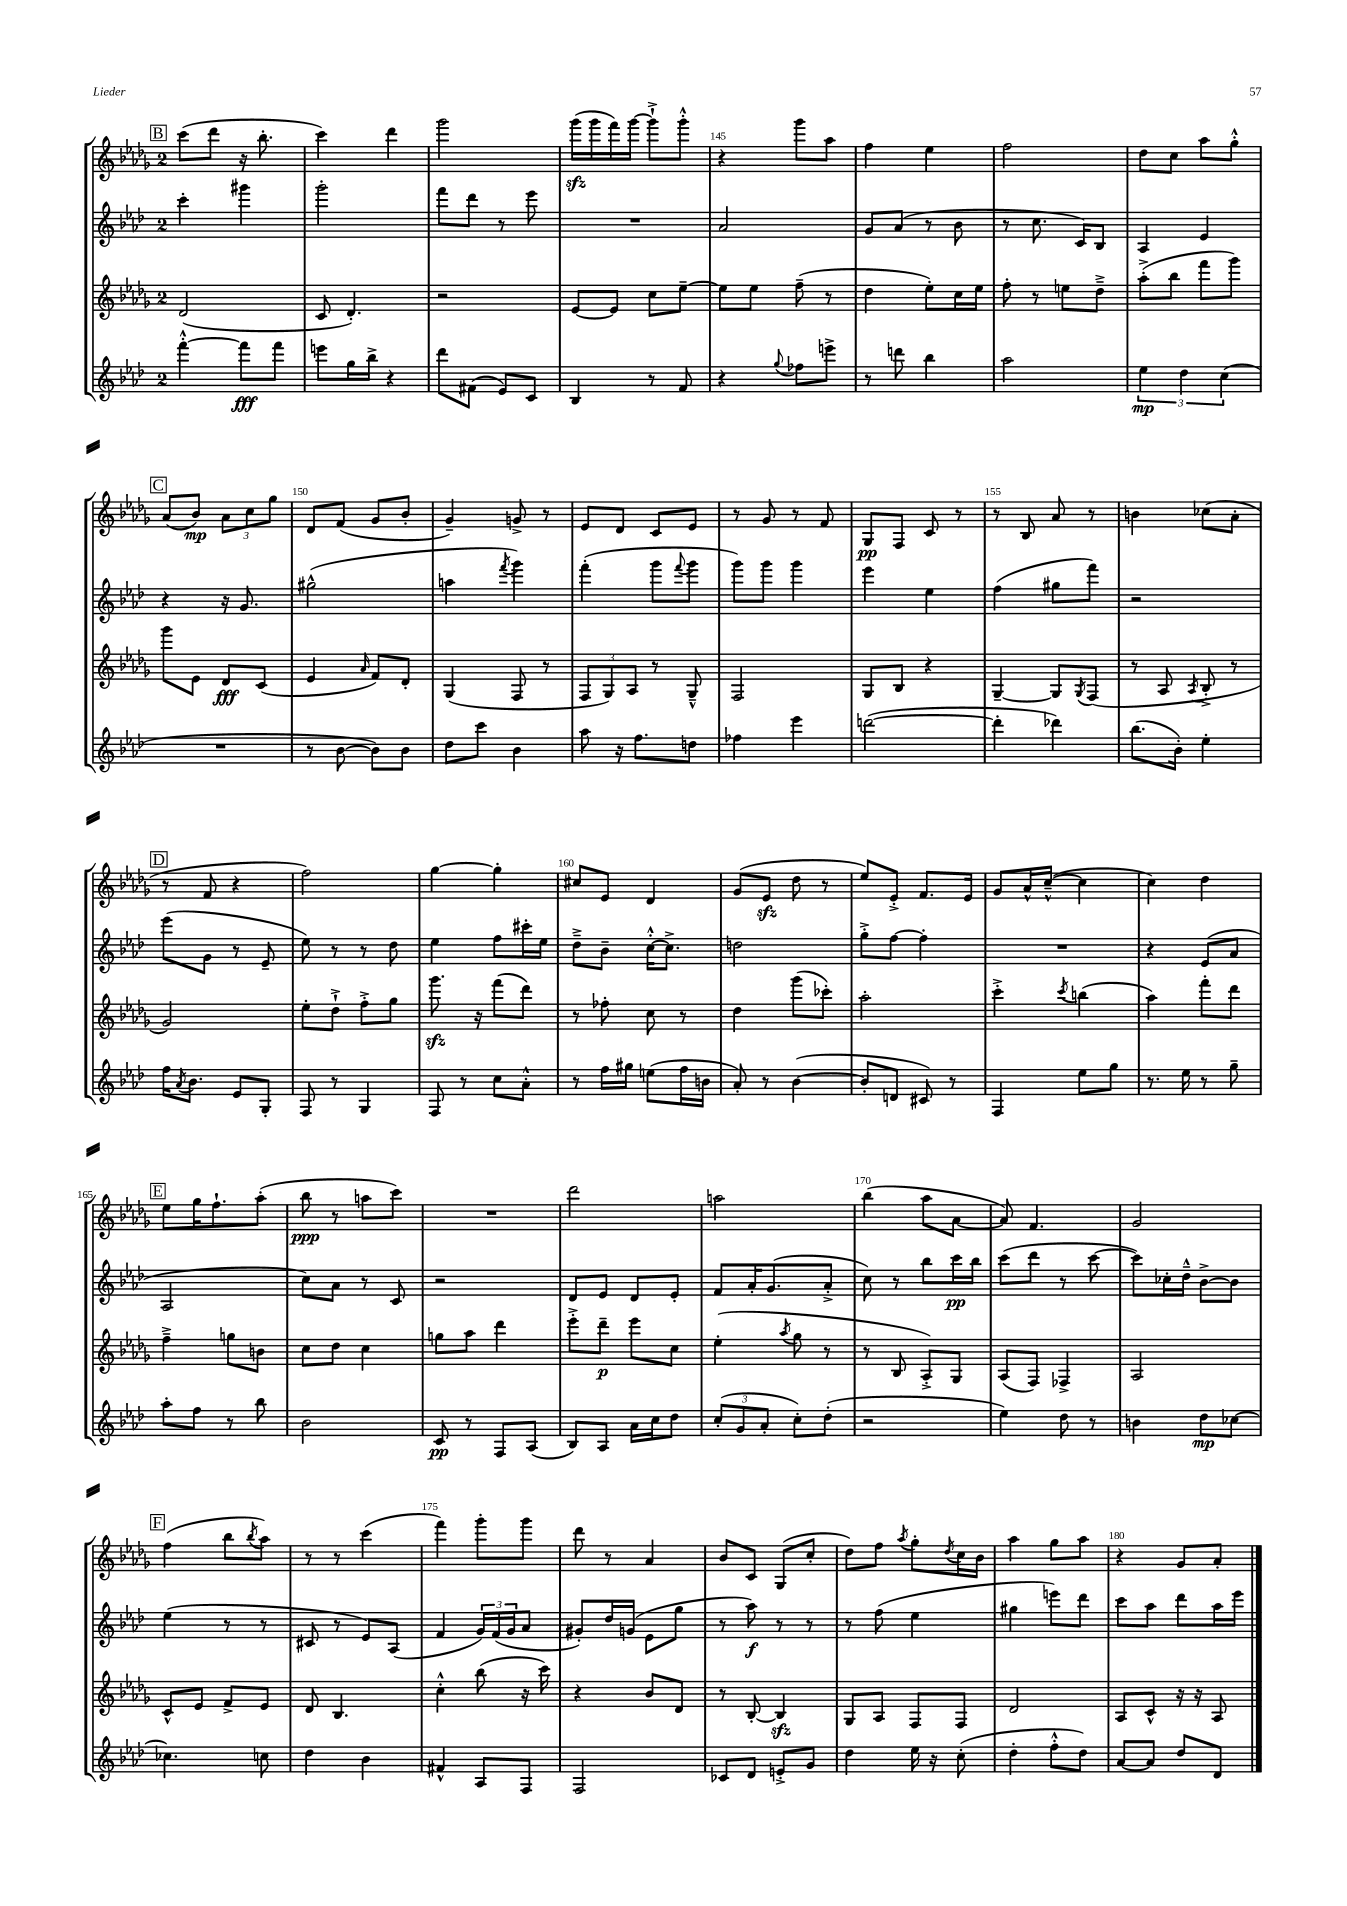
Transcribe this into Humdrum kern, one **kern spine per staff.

**kern	**kern	**kern	**kern
*staff4	*staff3	*staff2	*staff1
*clefG2	*clefG2	*clefG2	*clefG2
*k[b-e-a-d-]	*k[b-e-a-d-g-]	*k[b-e-a-d-]	*k[b-e-a-d-g-]
*M2/4	*M2/4	*M2/4	*M2/4
[4fff'^^\	(2d-/	4ccc'\	(8ccc\L
.	.	.	8ddd-\J
8fff\]L	.	4ggg#\	16r
.	.	.	8.bb-'\
8fff\J	.	.	.
=	=	=	=
8eee\L	8c/	2ggg'\	4ccc\)
16gg\L	4.d-'/)	.	.
16bb-^\JJ	.	.	.
4r	.	.	4ddd-\
=	=	=	=
8ddd-\L	2r	8fff\L	2ggg-\
(8f#\J	.	8ddd-\J	.
8e-/L)	.	8r	.
8c/J	.	8eee-\	.
=	=	=	=
4B-/	[8e-/L	2r	(16ggg-\LL
.	.	.	16ggg-\
.	8e-/]J	.	16fff\)
.	.	.	[16ggg-\JJ
8r	8cc\L	.	8ggg-`^\]L
8f/	[8ee-~\J	.	8ggg-'^^\J
=	=	=	=
4r	8ee-\]L	2a-/	4r
.	8ee-\J	.	.
8qqgg/	.	.	.
8ff-\L	(8ff~\	.	8ggg-\L
8eee^\J	8r	.	8aa-\J
=	=	=	=
8r	4dd-\	8g/L	4ff\
8ddd\	.	(8a-/J	.
4bb-\	8ee-'\L)	8r	4ee-\
.	16cc\L	8b-\	.
.	16ee-\JJ	.	.
=	=	=	=
2aa-\	8ff'\	8r	2ff\
.	8r	8.cc\	.
.	8ee\L	.	.
.	.	16c/LK)	.
.	8dd-~^\J	8B-/J	.
=	=	=	=
6ee-\	(8aa-'^\L	4A-/	8dd-\L
.	8bb-\J	.	8cc\J
6dd-\	.	.	.
.	8fff\L	4e-/	8aa-\L
(6cc\	.	.	.
.	8ggg-\J)	.	8gg-'^^\J
=	=	=	=
2r	8ggg-\L	4r	(8a-/L
.	8e-\J	.	8b-/J)
.	8d-/L	16r	12a-\L
.	.	8.g/	.
.	.	.	12cc\
.	(8c/J	.	.
.	.	.	12gg-\J
=	=	=	=
8r	4e-/	(2gg#^^\	8d-/L
[8b-\	.	.	(8f/J
.	16qqa-/	.	.
8b-\]L)	8f/L)	.	8g-/L
8b-\J	8d-'/J	.	8b-'/J
=	=	=	=
8dd-\L	(4G-/	4aa\	4g-~/)
8ccc\J	.	.	.
.	.	8qfff/	.
4b-\	8F/	4ggg\)	8g^/
.	8r	.	8r
=	=	=	=
8aa-\	12F/L	(4fff'\	8e-/L
.	12G-/)	.	.
16r	.	.	8d-/J
.	12A-/J	.	.
8.ff\L	.	.	.
.	8r	8ggg\L	8c/L
.	.	8qqfff/	.
8dd\J	8G-~^^/	8ggg\J	8e-/J
=	=	=	=
4ff-\	2F/	8ggg\L)	8r
.	.	8ggg\J	8g-/
4eee-\	.	4ggg\	8r
.	.	.	8f/
=	=	=	=
([2ddd\	8G-/L	4eee-\	8G-/L
.	8B-/J	.	8F/J
.	4r	4ee-\	8c/
.	.	.	8r
=	=	=	=
4ddd'\]	[4G-~/	(4ff\	8r
.	.	.	8B-/
4ddd-\)	8G-/]L	8gg#\L	8a-/
.	8qG-/	.	.
.	(8F/J	8fff\J)	8r
=	=	=	=
(8.bb-\L	8r	2r	4b\
.	8A-/	.	.
16b-'\Jk)	.	.	.
.	8qA-/	.	.
4ee-'\	8B-'^/	.	(8cc-\L
.	8r	.	8a-'\J
=	=	=	=
16ff\LK	2g-/)	(8eee-\L	8r
8qa-/	.	.	.
8.b-\J	.	.	.
.	.	8g\J	8f/
8e-/L	.	8r	4r
8G'/J	.	8e-~/	.
=	=	=	=
8F/	8ee-'\L	8ee-\)	2ff\)
8r	8dd-`^\J	8r	.
4G/	8ff'^\L	8r	.
.	8gg-\J	8dd-\	.
=	=	=	=
8F/	8.ggg-\	4ee-\	[4gg-\
8r	.	.	.
.	16r	.	.
8cc\L	(8fff\L	8ff\L	4gg-'\]
8a-'^^\J	8ddd-\J)	16ccc#'\L	.
.	.	16ee-\JJ	.
=	=	=	=
8r	8r	8dd-~^\L	8cc#/L
16ff\LL	8ff-'\	8b-~\J	8e-/J
16gg#\JJ	.	.	.
(8ee\L	8cc\	[16cc'^^\LK	4d-/
.	.	8.cc^\]J	.
16ff\L	8r	.	.
16b\JJ	.	.	.
=	=	=	=
8a-'/)	4dd-\	2dd\	(8g-/L
8r	.	.	8e-/J
([4b-\	(8ggg-\L	.	8dd-\
.	8ccc-'\J)	.	8r
=	=	=	=
8b-'/]L	2aa-'\	8gg'^\L	8ee-/L)
8d/J	.	[8ff\J	8e-'^/J
8c#/)	.	4ff'\]	8.f/L
8r	.	.	.
.	.	.	16e-/Jk
=	=	=	=
4F/	4ccc'^\	2r	8g-/L
.	.	.	16a-^^/L
.	.	.	([16cc~^^/JJ
.	8qccc/	.	.
8ee-\L	(4bb\	.	4cc\]
8gg\J	.	.	.
=	=	=	=
8.r	4aa-\)	4r	4cc\)
16ee-\	.	.	.
8r	8fff'\L	(8e-/L	4dd-\
8gg~\	8ddd-\J	8a-/J	.
=	=	=	=
8aa-'\L	4ff~^\	2A-/	8ee-\L
8ff\J	.	.	16gg-\K
.	.	.	8.ff`\
8r	8gg\L	.	.
8bb-\	8b\J	.	(8aa-'\J
=	=	=	=
2b-\	8cc\L	8cc\L)	8bb-\
.	8dd-\J	8a-\J	8r
.	4cc\	8r	8aa\L
.	.	8c/	8ccc\J)
=	=	=	=
8c/	8gg\L	2r	2r
8r	8aa-\J	.	.
8F/L	4ddd-\	.	.
(8A-/J	.	.	.
=	=	=	=
8B-/L)	8eee-'^\L	8d-/L	2ddd-\
8A-/J	8ddd-~\J	8e-/J	.
16a-\LL	8eee-\L	8d-/L	.
16cc\J	.	.	.
8dd-\J	8cc\J	8e-'/J	.
=	=	=	=
(12cc'/L	(4ee-'\	8f/L	2aa\
12g/	.	.	.
.	.	16a-'/K	.
12a-'/J	.	.	.
.	.	(8.g/	.
.	8qaa-/	.	.
8cc'\L)	8gg-\	.	.
(8dd-'\J	8r	8a-'^/J	.
=	=	=	=
2r	8r	8cc\)	(4bb-\
.	8B-/	8r	.
.	8A-'^/L)	8bb-\L	8aa-\L
.	8G-/J	16ccc\L	[8a-\J
.	.	16bb-\JJ	.
=	=	=	=
4ee-\)	(8A-/L	(8ccc\L	8a-/])
.	8F/J)	8ddd-\J	4.f/
8dd-\	4F-^/	8r	.
8r	.	[8ccc\	.
=	=	=	=
4b\	2A-/	8ccc\]L)	2g-/
.	.	16cc-'\L	.
.	.	16dd-~^^\JJ	.
8dd-\L	.	[8b-^\L	.
[8cc-\J	.	8b-\]J	.
=	=	=	=
4.cc-\]	8c^^/L	(4ee-\	(4ff\
.	8e-/J	.	.
.	8f^/L	8r	8bb-\L
.	.	.	8qbb-/
8cc\	8e-/J	8r	8aa-\J)
=	=	=	=
4dd-\	8d-/	8c#/	8r
.	4.B-/	8r	8r
4b-\	.	8e-/L)	(4ccc\
.	.	(8A-/J	.
=	=	=	=
4f#^^/	4cc'^^\	4f/	4fff\)
8A-/L	(8bb-\	24g/LL)	8ggg-'\L
.	.	(24f/	.
.	.	24g/J	.
8F/J	16r	8a-/J	8ggg-\J
.	16ccc\)	.	.
=	=	=	=
2F/	4r	8g#'/L)	8ddd-\
.	.	16dd-/L	8r
.	.	(16g/JJ	.
.	8b-/L	8e-\L	4a-/
.	8d-/J	8gg\J	.
=	=	=	=
8c-/L	8r	8r	8b-/L
8d-/J	[8B-'/	8aa-\)	8c/J
8e'^/L	4B-/]	8r	(8G-/L
8g/J	.	8r	8cc'/J
=	=	=	=
4dd-\	8G-/L	8r	8dd-\L)
.	8A-/J	(8ff\	8ff\J
.	.	.	8qaa-/
16ee-\	8F/L	4ee-\	8gg-'\L
16r	.	.	.
.	.	.	8qdd-/
(8cc'\	8F/J	.	16cc\L
.	.	.	16b-\JJ
=	=	=	=
4dd-'\	2d-/	4gg#\	4aa-\
8ff'^^\L	.	8eee\L)	8gg-\L
8dd-\J)	.	8ddd-\J	8aa-\J
=	=	=	=
[8a-/L	8A-/L	8ccc\L	4r
8a-/]J	8c^^/J	8aa-\J	.
8dd-/L	16r	8ddd-\L	8g-/L
.	16r	.	.
8d-/J	8A-/	16aa-\L	8a-'/J
.	.	16eee-\JJ	.
==	==	==	==
*-	*-	*-	*-
